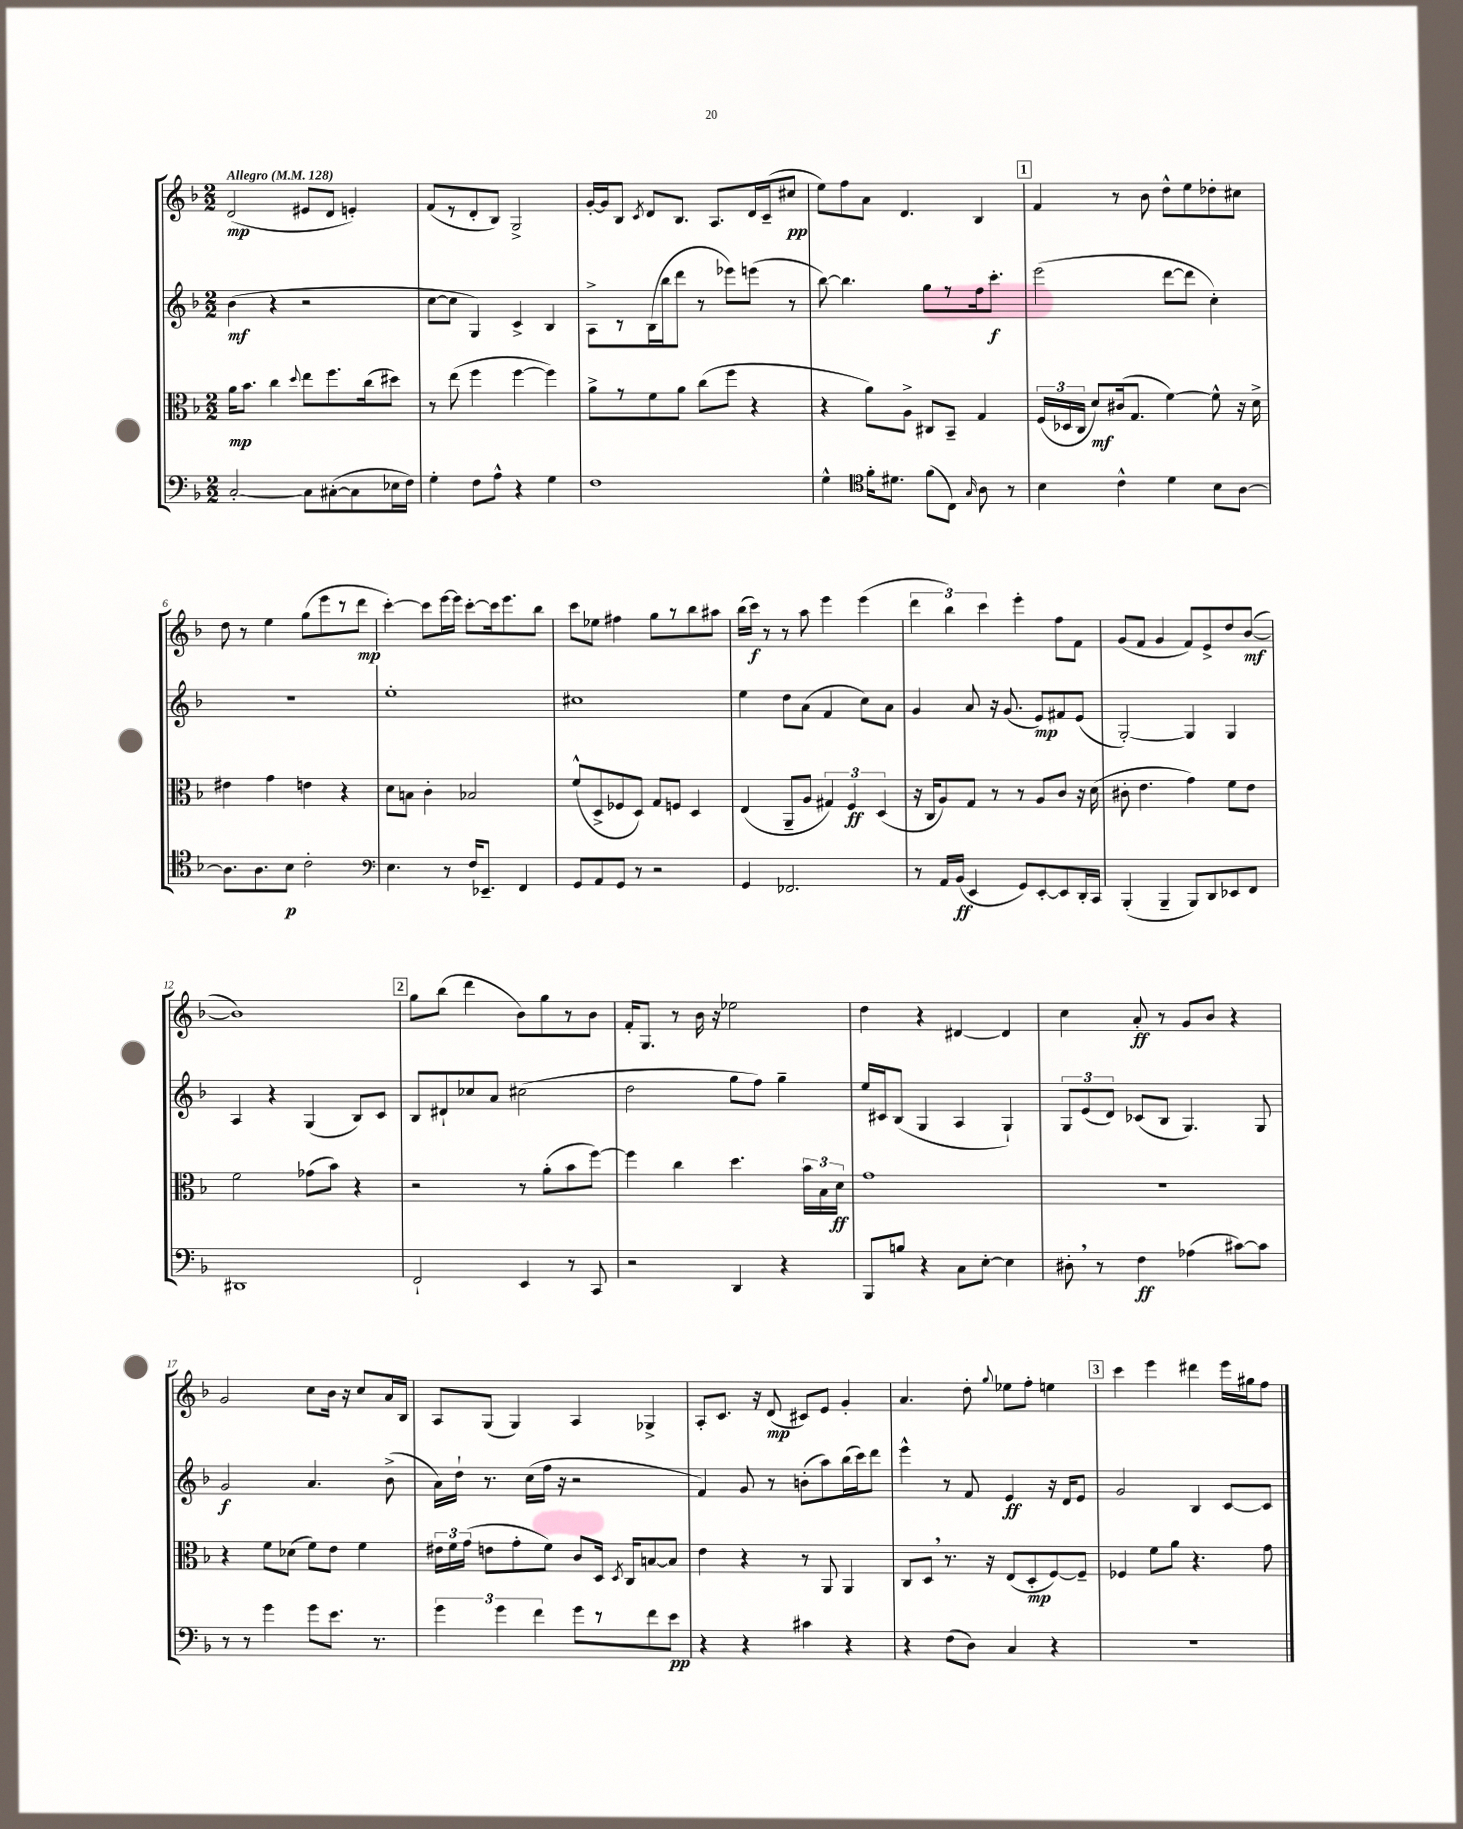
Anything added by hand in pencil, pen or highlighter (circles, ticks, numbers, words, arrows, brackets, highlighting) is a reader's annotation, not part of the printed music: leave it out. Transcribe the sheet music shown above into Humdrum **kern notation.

**kern	**kern	**kern	**kern
*staff4	*staff3	*staff2	*staff1
*clefF4	*clefC3	*clefG2	*clefG2
*k[b-]	*k[b-]	*k[b-]	*k[b-]
*M2/2	*M2/2	*M2/2	*M2/2
*MM128	*MM128	*MM128	*MM128
[2C'	16a	(4b-	(2d
.	8.b-	.	.
.	4cc	4r	.
.	8qqdd	.	.
8C]	8ee	2r	8e#
([8C#'	8.ff	.	8d
8C#]	.	.	4e')
.	(16cc	.	.
16E-	8dd#)	.	.
16F)	.	.	.
=	=	=	=
4G'	8r	[8cc	(8f
.	(8ee	8cc]	8r
8F	4ff	4G)	8d'
8A^^	.	.	8B-)
4r	[4ff	4c^	2G^
4G	4ff])	4B-	.
=	=	=	=
1F	8a^	8A^	[16g'
.	.	.	16g]
.	8r	8r	8B-
.	.	.	8qc
.	8f	(16B-	8d
.	.	16bb-	.
.	8a	8ddd	8.B-
.	(8cc	8r	.
.	.	.	8.A
.	8ff	8eee-)	.
.	4r	(8eee	16d
.	.	.	(16c~
.	.	8r	8cc#
=	=	=	=
4G^^	4r	[8bb-)	8ee)
.	.	4.bb-]	8ff
*clefC4	*	*	*
16f'	8a)	.	8a
8.d#	.	.	.
.	8A^	.	4.d
(8f	8C#	8gg	.
8C)	8BB-~	8r	.
16qqG	.	.	.
8A	4G	16ff	4B-
.	.	8.ccc'	.
8r	.	.	.
=	=	=	=
4B-	(24F	(2eee	4f
.	24D-	.	.
.	24C	.	.
.	8d)	.	.
4c^^	(16c#	.	8r
.	8.G	.	.
.	.	.	8b-
4d	[4f)	[8ddd	8dd^^
.	.	8ddd]	8ee
8B-	8f^^]	4cc')	8dd-'
[8A	16r	.	8cc#
.	16d^	.	.
=	=	=	=
8.A]	4e#	1r	8dd
.	.	.	8r
8.A	.	.	.
.	4g	.	4ee
8B-	.	.	.
2c'	4e	.	(8gg
.	.	.	8eee
.	4r	.	8r
.	.	.	8ddd
=	=	=	=
*clefF4	*	*	*
4.E	8d	1ee'	[4ccc')
.	8B	.	.
.	4c'	.	8ccc]
8r	.	.	[16eee
.	.	.	16eee]
16F	2B-	.	[8ccc'
8.EE-~	.	.	.
.	.	.	16ccc]
.	.	.	8.eee
4FF	.	.	.
.	.	.	8bb-
=	=	=	=
8GG	(8f^^	1cc#	8ccc
8AA	8D^	.	8ee-
8GG	8F-	.	4ff#
8r	8D)	.	.
2r	8G	.	8gg
.	8F	.	8r
.	4D	.	8bb-
.	.	.	8aa#
=	=	=	=
4GG	(4E	4ee	(16bb-
.	.	.	16ccc)
.	.	.	8r
2.FF-	8AA~	8dd	8r
.	8A	(8a	8aa
.	6G#)	4f	4eee
.	6F	.	.
.	.	8cc)	(4eee
.	(6D	.	.
.	.	8a	.
=	=	=	=
8r	16r	4g	6ddd
.	16C	.	.
16AA	8A)	.	.
.	.	.	6bb-)
(16BB-	.	.	.
4EE	8G	8a	.
.	.	.	6ccc
.	8r	16r	.
.	.	(8.g	.
8GG)	8r	.	4eee'
[8EE'	8A	8e)	.
8EE]	8c	8f#	8ff
16DD'	16r	(8e	8f
16CC	(16d	.	.
=	=	=	=
(4BBB-'	8c#'	[2G')	(8g
.	4.e	.	8f
4BBB-~	.	.	4g
8BBB-)	4g)	4G]	8f)
8DD	.	.	8e^
8EE-	8f	4G	8dd
8FF	8e	.	([8b-
=	=	=	=
1DD#	2f	4A	1b-])
.	.	4r	.
.	(8g-	(4G	.
.	8b-)	.	.
.	4r	8B-)	.
.	.	8c	.
=	=	=	=
2FF`	2r	8B-	8gg
.	.	8d#`	(8bb-
.	.	8cc-	4ddd
.	.	8a	.
4EE	8r	(2cc#	8b-)
.	(8a'	.	8gg
8r	8b-	.	8r
8CC	[8ff)	.	8b-
=	=	=	=
2r	4ff]	2dd	16f'
.	.	.	8.G
.	4cc	.	8r
.	.	.	16b-
.	.	.	16r
4DD	4.dd	8gg	2ee-
.	.	8ff)	.
4r	.	4gg~	.
.	24b-	.	.
.	24B-	.	.
.	24d	.	.
=	=	=	=
8BBB-	1g	16ee	4dd
.	.	16c#	.
8B	.	(8B-	.
4r	.	4G	4r
8C	.	4A	[4d#
[8E'	.	.	.
4E]	.	4G`)	4d#]
=	=	=	=
8D#'	1r	12G	4cc
.	.	(12e	.
8r	.	.	.
.	.	12d)	.
4F	.	(8c-	8a'
.	.	8B-	8r
(4A-	.	4.G)	8g
.	.	.	8b-
[8c#)	.	.	4r
8c#]	.	8G	.
=	=	=	=
8r	4r	2g	2g
8r	.	.	.
4g	8f	.	.
.	(8d-	.	.
8g	8f)	4.a	8cc
8.e	8e	.	16b-
.	.	.	16r
.	4f	.	8cc
8.r	.	.	.
.	.	(8b-^	16a
.	.	.	16B-
=	=	=	=
6g	24e#	16a)	8A
.	24f	.	.
.	.	16dd`	.
.	(24g	.	.
.	8e	8.r	(8G
6g	.	.	.
.	8g'	.	4G)
.	.	(16cc	.
6f	.	.	.
.	8f)	16ff	.
.	.	16r	.
8g	8c	2r	4A
8r	16D	.	.
.	8qD	.	.
.	16C	.	.
8f	[8B	.	4G-^
8e	8B]	.	.
=	=	=	=
4r	4e	4f)	8A'
.	.	.	8.c
4r	4r	8g	.
.	.	.	16r
.	.	8r	(8d
4c#	8r	(8b'	8c#)
.	8AA	8aa)	8e
4r	4AA	(16bb-	4g'
.	.	16ccc)	.
.	.	8ddd	.
=	=	=	=
4r	8C	4eee^^	4.a
.	8D	.	.
(8F	8.r	8r	.
8D)	.	8f	8dd'
.	16r	.	.
.	.	.	8qqgg
4C	(8E	4e	8ee-
.	8D'	.	8ff'
4r	[8F)	16r	4ee
.	.	16d	.
.	8F~]	8e	.
=	=	=	=
1r	4F-	2g	4ccc
.	8f	.	4eee
.	8a	.	.
.	4.r	4B-	4ddd#
.	.	[8c	16eee
.	.	.	16gg#
.	8g	8c]	8ff
==	==	==	==
*-	*-	*-	*-
